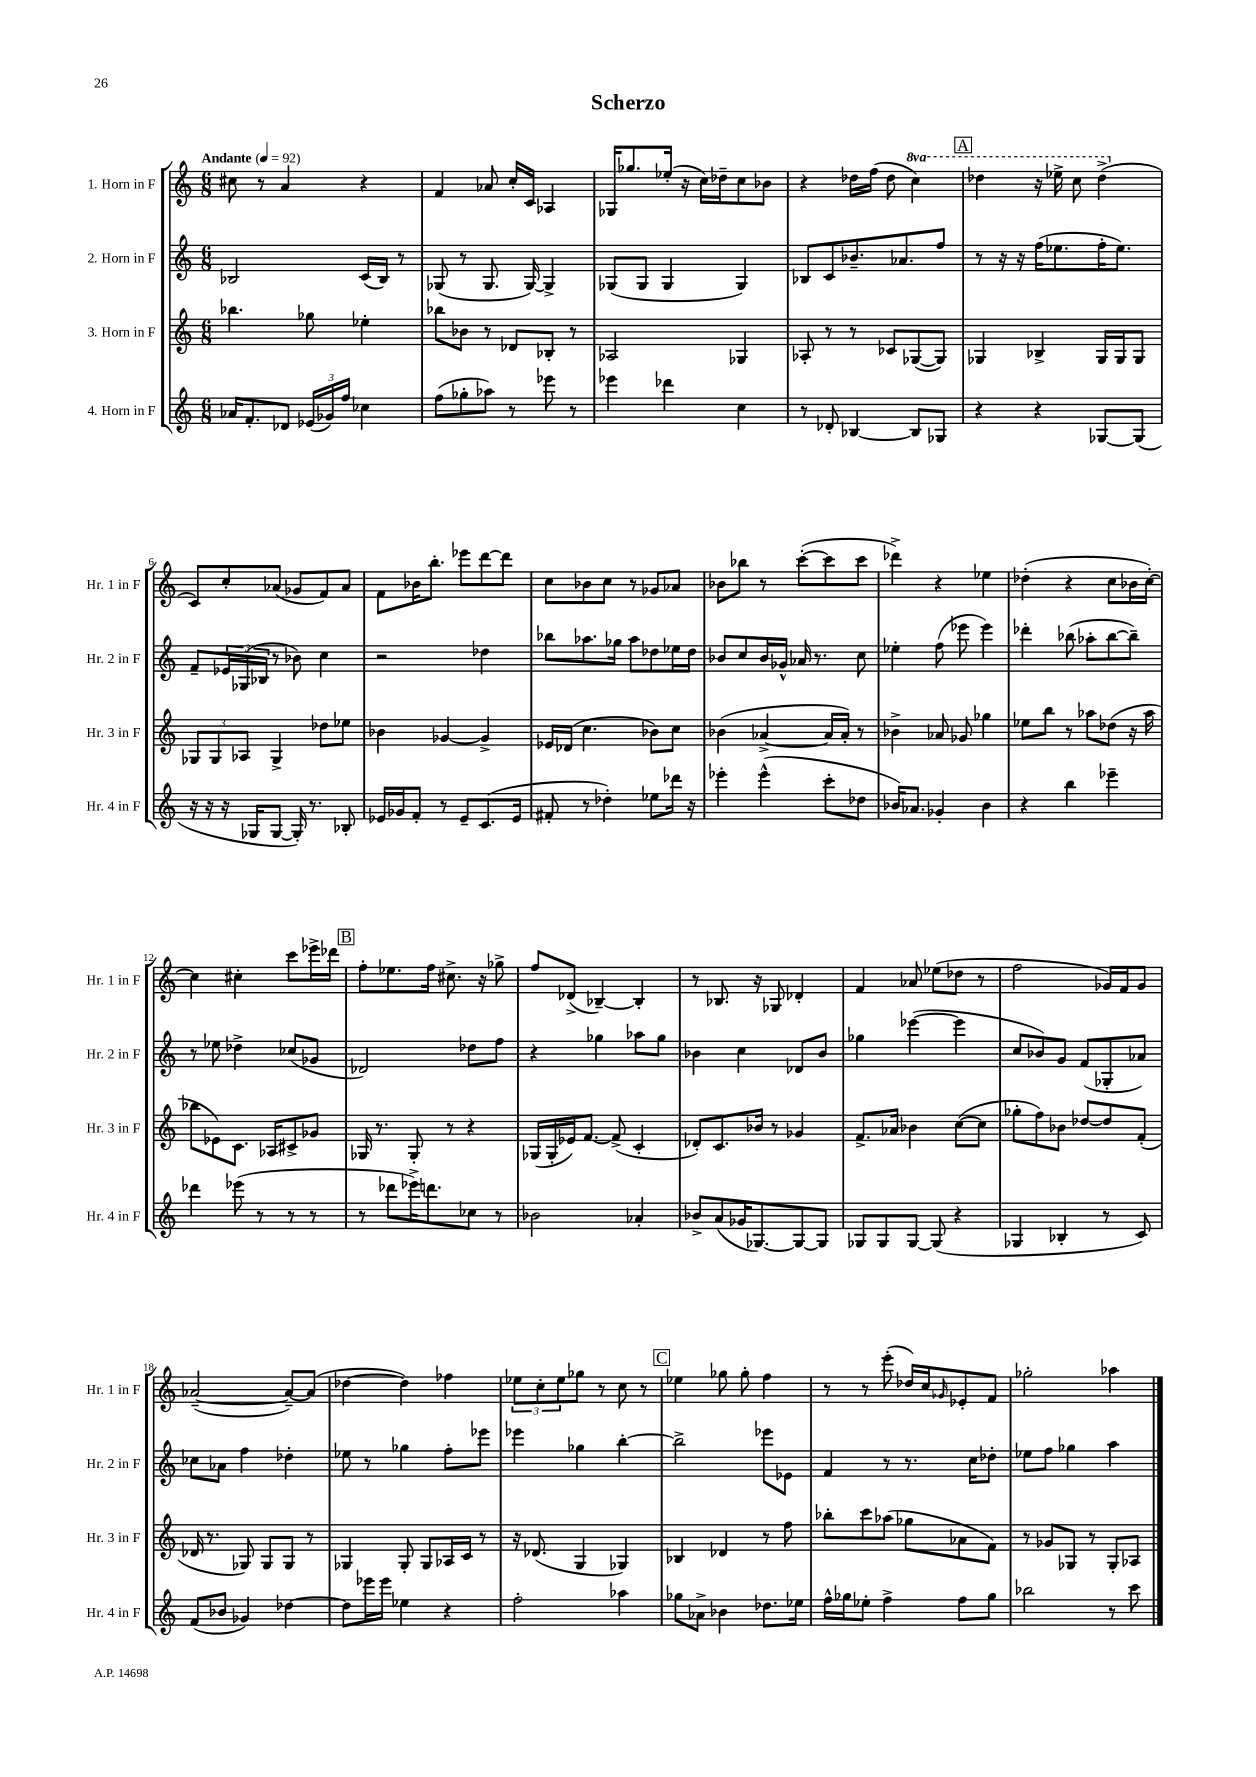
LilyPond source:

\header { title = "Scherzo" }
<<
\new StaffGroup <<
\new Staff = "s0" \with { instrumentName = "1. Horn in F" shortInstrumentName = "Hr. 1 in F" } {
    \clef treble \key c \major \numericTimeSignature \time 6/8 \set Staff.ottavationMarkups = #ottavation-simple-ordinals \tempo "Andante" 4 = 92
    cis''8 r8 a'4 r4 |
    f'4 aes'8 c''16-. c'16 aes4 |
    ges16 ges''8. ees''16-.( r16 c''16) des''16-- c''8 bes'8 |
    r4 des''16 f''16( des''8 \ottava #1 c'''4) |
    \mark \markup { \box "A" } des'''4 r16 ees'''16-> c'''8 des'''4->( \ottava #0 |
    c'8) c''8-. aes'8( ges'8 f'8) aes'8 |
    f'8 bes'16 b''8.-. ees'''8 d'''8~ d'''8 |
    c''8 bes'8 c''8 r8 ges'8 aes'8 |
    bes'8 bes''8 r8 c'''8~-.( c'''8 c'''8 |
    des'''4->) r4 ees''4 |
    des''4-.( r4 c''8 bes'16 c''16~-.) |
    c''4 cis''4-. c'''8 ees'''16-> des'''16 |
    \mark \markup { \box "B" } f''8-. ees''8. f''16 cis''8.-> r16 ges''8-> |
    f''8 des'8->( bes4~--) bes4-. |
    r8 bes8. r16 ges8 des'4-. |
    f'4 aes'8 ees''8( des''8 r8 |
    f''2 ges'16) f'16 ges'8 |
    aes'2~--( aes'8~--) aes'8( |
    des''4~ des''4) fes''4 |
    \tuplet 3/2 { ees''8 c''8-. ees''8 } ges''8 r8 c''8 r8 |
    \mark \markup { \box "C" } ees''4 ges''8 ges''8-. f''4 |
    r8 r8 e'''8-.( des''16) c''16 \grace { ges'16 } ees'8-. f'8 |
    ges''2-. aes''4 \bar "|." |
}
\new Staff = "s1" \with { instrumentName = "2. Horn in F" shortInstrumentName = "Hr. 2 in F" } {
    \clef treble \key c \major \numericTimeSignature \time 6/8
    bes2 c'16( bes16) r8 |
    ges8( r8 ges8. ges16~) ges4-> |
    ges8( ges8 ges4 ges4) |
    bes8 c'8 bes'8.-- aes'8. f''8 |
    \mark \markup { \box "A" } r8 r16 r16 f''16( ees''8. f''16-. ees''8.) |
    f'8-- \tuplet 3/2 { ees'16 ges16( bes16 } r8 bes'8) c''4 |
    r2 des''4 |
    bes''8 aes''8. ges''16 aes''8 des''8 ees''16 des''16 |
    bes'8 c''8 bes'16 ges'16-^ aes'16 r8. c''8 |
    ees''4-. f''8( ees'''8 ees'''4) |
    des'''4-. bes''8( aes''8-. bes''8~ bes''8--) |
    r8 ees''8 des''4-> ces''8( ges'8 |
    \mark \markup { \box "B" } des'2) des''8 f''8 |
    r4 ges''4 aes''8 ges''8 |
    bes'4 c''4 des'8 bes'8 |
    ges''4 ees'''4~( ees'''4 |
    c''8 bes'8) g'8 f'8( ges8-. aes'8) |
    ces''8 aes'8 f''4 des''4-. |
    ees''8 r8 ges''4 f''8-. ees'''8 |
    ees'''4 ges''4 b''4~-. |
    \mark \markup { \box "C" } b''2-> ees'''8 ees'8 |
    f'4 r8 r8. c''16 des''8-. |
    ees''8 f''8 ges''4 a''4 \bar "|." |
}
\new Staff = "s2" \with { instrumentName = "3. Horn in F" shortInstrumentName = "Hr. 3 in F" } {
    \clef treble \key c \major \numericTimeSignature \time 6/8
    bes''4. ges''8 ees''4-. |
    bes''8 bes'8 r8 des'8 bes8-. r8 |
    aes2 ges4 |
    aes8-. r8 r8 ces'8 ges8~( ges8) |
    \mark \markup { \box "A" } ges4 bes4-> ges16 ges16 ges8 |
    \tuplet 3/2 { ges8 ges8 aes8 } ges4-> des''8 ees''8 |
    bes'4 ges'4~ ges'4-> |
    ees'16 des'16( c''4. bes'8) c''8 |
    bes'4( aes'4~-> aes'16 aes'16-.) r8 |
    bes'4-> aes'8 ges'8 ges''4 |
    ees''8 b''8 r8 aes''8 des''8( r16 aes''16 |
    bes''8 ees'8) c'8. aes16 cis'8-> ges'8 |
    \mark \markup { \box "B" } ges16 r8. ges8-. r8 r4 |
    ges16( ges16-. ees'16) f'8.~ f'8->( c'4-. |
    des'8-.) c'8. bes'16 r8 ges'4 |
    f'8.-> aes'16 bes'4 c''8~( c''8 |
    ges''8-. f''8) bes'8 des''8~ des''8 f'8-.( |
    des'16 r8. ges8) ges8 ges8 r8 |
    ges4 ges8-. ges8 aes16 c'16 r8 |
    r16 des'8.( g4 ges4) |
    \mark \markup { \box "C" } bes4 des'4 r8 f''8 |
    bes''8-. c'''8 aes''8( ges''8 aes'8 f'8) |
    r8 ges'8 ges8 r8 ges8-. aes8 \bar "|." |
}
\new Staff = "s3" \with { instrumentName = "4. Horn in F" shortInstrumentName = "Hr. 4 in F" } {
    \clef treble \key c \major \numericTimeSignature \time 6/8
    aes'16 f'8.-. des'8 \tuplet 3/2 { ees'16( ges'16) f''16 } ces''4 |
    f''8( ges''8-. aes''8) r8 ees'''8 r8 |
    ees'''4 des'''4 c''4 |
    r8 des'8-. bes4~ bes8 ges8 |
    \mark \markup { \box "A" } r4 r4 ges8~ ges8( |
    r16 r16 r16 ges16 ges8~ ges16-.) r8. bes8-. |
    ees'16 ges'16 f'8-. r8 ees'8-- c'8.( ees'16 |
    fis'8-. r8 des''4-.) ees''8 des'''16 r16 |
    ees'''4-. ees'''4-^( c'''8-. des''8 |
    bes'16) aes'8. ges'4-. bes'4 |
    r4 b''4 ees'''4-- |
    des'''4 ees'''8( r8 r8 r8 |
    \mark \markup { \box "B" } r8 des'''8 ees'''16->) d'''8. ces''8 r8 |
    bes'2 aes'4-. |
    bes'8-> a'8( ges'16 ges8.~) ges8~ ges8 |
    ges8 ges8 ges8~ ges8( r4 |
    ges4 bes4-. r8 c'8) |
    f'8( bes'8 ges'4) des''4~ |
    des''8 ees'''16 ees'''16 ees''4 r4 |
    f''2-. aes''4 |
    \mark \markup { \box "C" } ges''8 aes'8-> bes'4 des''8. ees''16 |
    f''16-^ ges''16 ees''8-. f''4-> f''8 ges''8 |
    bes''2 r8 c'''8 \bar "|." |
}
>>
>>
